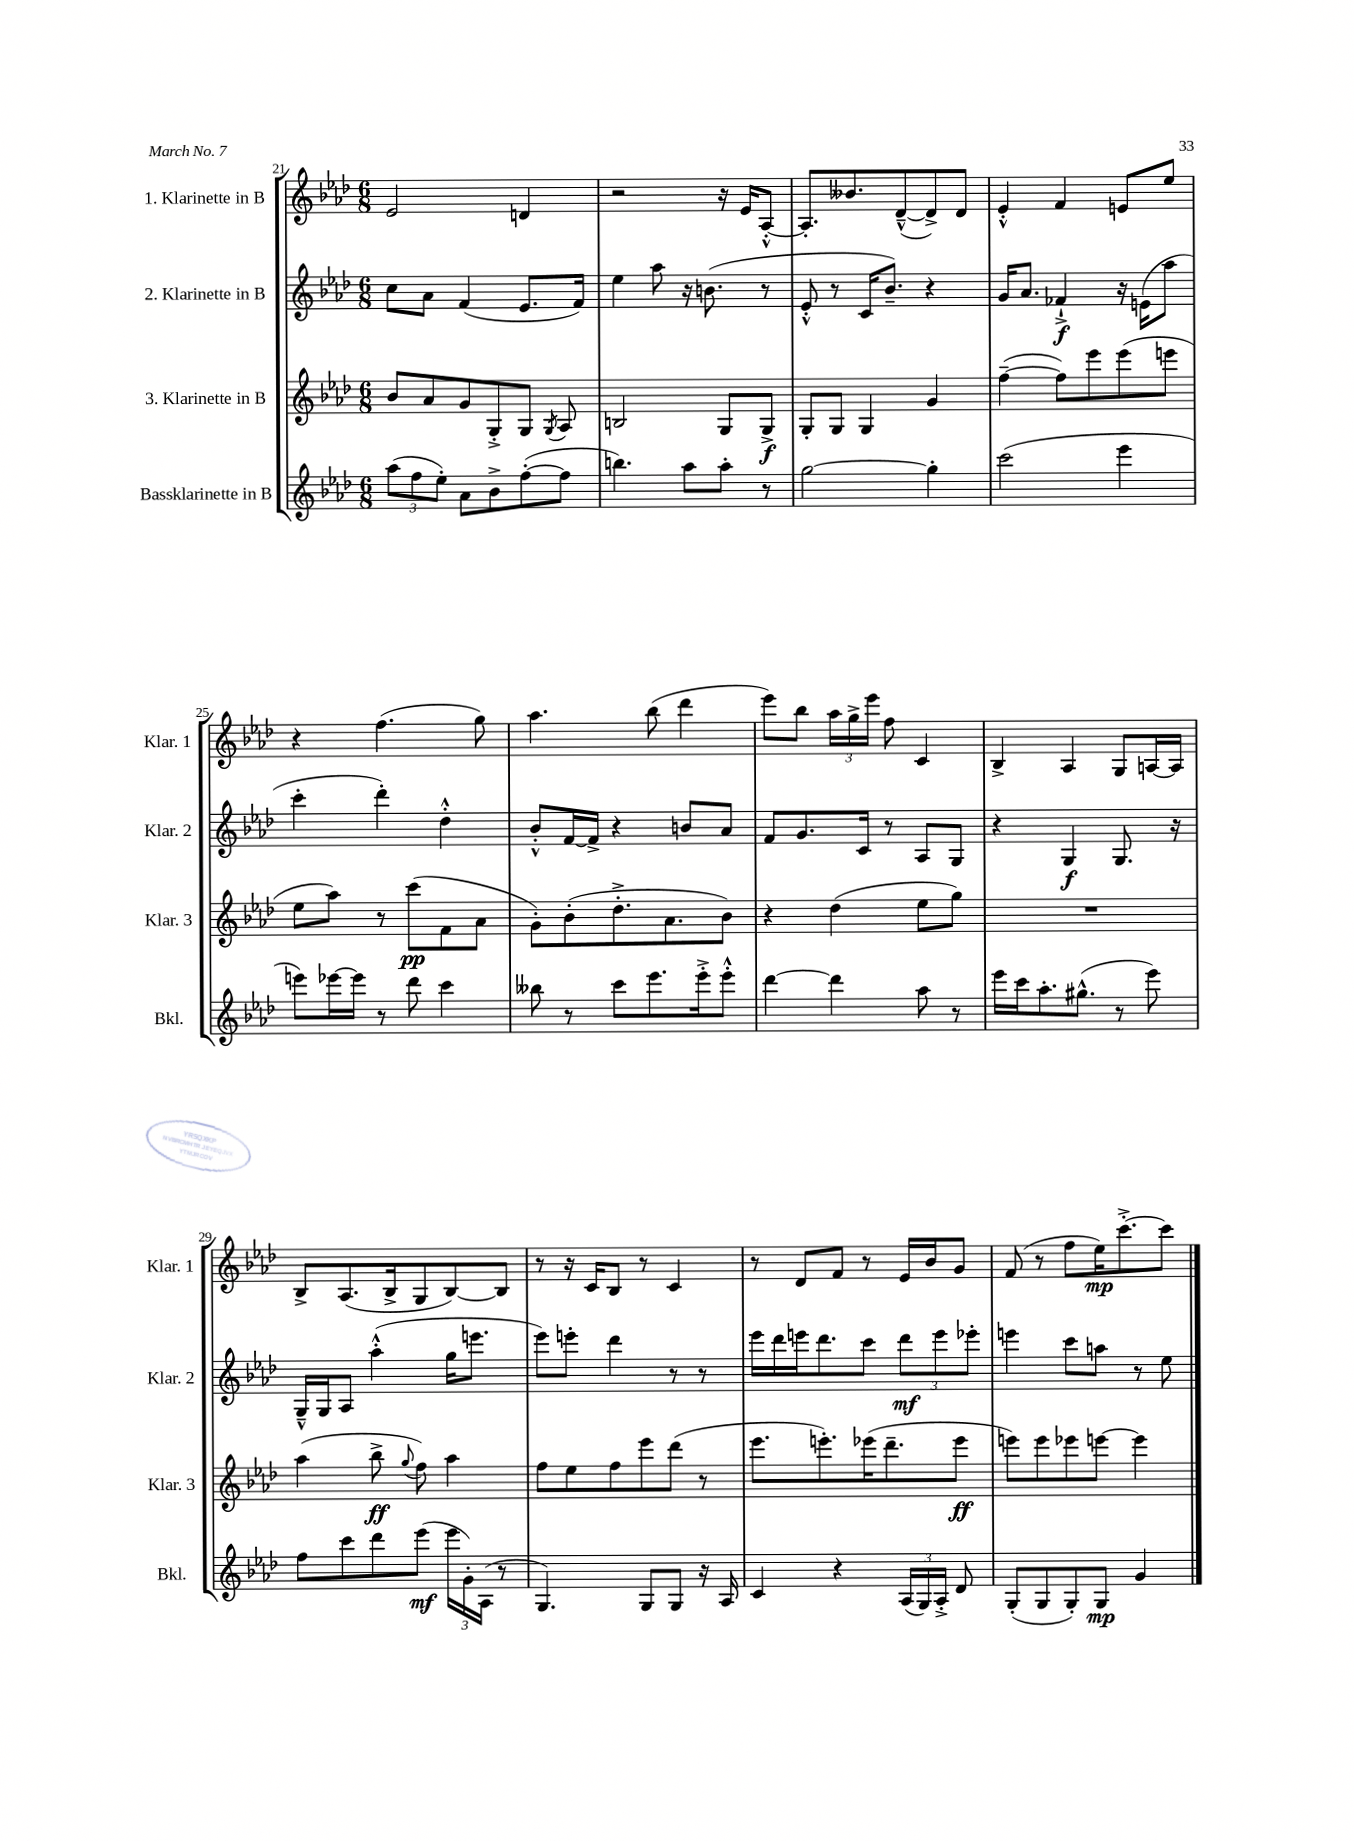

**kern	**dynam	**kern	**dynam	**kern	**dynam	**kern	**dynam
*part4	*part4	*part3	*part3	*part2	*part2	*part1	*part1
*staff4	*staff4	*staff3	*staff3	*staff2	*staff2	*staff1	*staff1
*I"Bassklarinette in B	*	*I"3. Klarinette in B	*	*I"2. Klarinette in B	*	*I"1. Klarinette in B	*
*I'Bkl.	*	*I'Klar. 3	*	*I'Klar. 2	*	*I'Klar. 1	*
*clefG2	*	*clefG2	*	*clefG2	*	*clefG2	*
*k[b-e-a-d-]	*	*k[b-e-a-d-]	*	*k[b-e-a-d-]	*	*k[b-e-a-d-]	*
*M6/8	*	*M6/8	*	*M6/8	*	*M6/8	*
=21	=21	=21	=21	=21	=21	=21	=21
(12aa-\L	.	8b-/L	.	8cc\L	.	2e-/	.
12ff\	.	.	.	.	.	.	.
.	.	8a-/	.	8a-\J	.	.	.
12ee-'\J)	.	.	.	.	.	.	.
8a-\L	.	8g/	.	(4f/	.	.	.
8b-^\	.	8G'^/	.	.	.	.	.
([8ff'\	.	8G/J	.	8.e-/L	.	4dn/	.
.	.	8qG/	.	.	.	.	.
8ff\J]	.	8A-/	.	.	.	.	.
.	.	.	.	16f/Jk)	.	.	.
=22	=22	=22	=22	=22	=22	=22	=22
4.bbn\)	.	2Bn/	.	4ee-\	.	2r	.
.	.	.	.	8aa-\	.	.	.
8aa-\L	.	.	.	16r	.	.	.
.	.	.	.	(8.bn\	.	.	.
8aa-'\J	.	8G/L	.	.	.	16r	.
.	.	.	.	.	.	16e-/KL	.
8r	.	8G^/J	f	8r	.	[8A-'^^/J	.
=23	=23	=23	=23	=23	=23	=23	=23
[2gg\	.	8G'/L	.	8e-'^^/	.	8.A-'/L]	.
.	.	8G/J	.	8r	.	.	.
.	.	.	.	.	.	8.b--X/	.
.	.	4G/	.	16c/KL	.	.	.
.	.	.	.	8.b-~/J)	.	.	.
.	.	.	.	.	.	([8d-~^^/	.
4gg'\]	.	4g/	.	4r	.	8d-^/])	.
.	.	.	.	.	.	8d-/J	.
=24	=24	=24	=24	=24	=24	=24	=24
(2ccc\	.	([4ff~\	.	16g/KL	.	4e-'^^/	.
.	.	.	.	8.a-/J	.	.	.
.	.	8ff\L])	.	4f-X`^/	f	4f/	.
.	.	8eee-\	.	.	.	.	.
4eee-\	.	(8eee-\	.	16r	.	8en/L	.
.	.	.	.	(16en\KL	.	.	.
.	.	8eeen\J	.	8aa-\J	.	8ee-/J	.
!!LO:LB:g=z
=25	=25	=25	=25	=25	=25	=25	=25
8eeen\L)	.	8ee-\L	.	4ccc'\	.	4r	.
[16eee-X\L	.	8aa-\J)	.	.	.	.	.
16eee-\JJ]	.	.	.	.	.	.	.
8r	.	8r	.	4ddd-'\)	.	(4.ff\	.
8ddd-\	.	(8ccc\L	pp	.	.	.	.
4ccc\	.	8f\	.	4dd-'^^\	.	.	.
.	.	8a-\J	.	.	.	8gg\)	.
=26	=26	=26	=26	=26	=26	=26	=26
8bb--X\	.	8g'\L)	.	8b-'^^/L	.	4.aa-\	.
8r	.	(8b-'\	.	[16f/L	.	.	.
.	.	.	.	16f^/JJ]	.	.	.
8ccc\L	.	8.dd-'^\	.	4r	.	.	.
8.eee-\	.	.	.	.	.	(8bb-\	.
.	.	8.a-\	.	.	.	.	.
.	.	.	.	8bn/L	.	4ddd-\	.
16eee-'^\k	.	.	.	.	.	.	.
8eee-'^^\J	.	8b-\J)	.	8a-/J	.	.	.
=27	=27	=27	=27	=27	=27	=27	=27
[4ddd-\	.	4r	.	8f/L	.	8eee-\L)	.
.	.	.	.	8.g/	.	8bb-\J	.
4ddd-\]	.	(4dd-\	.	.	.	24aa-\LL	.
.	.	.	.	.	.	24gg^\	.
.	.	.	.	16c/Jk	.	.	.
.	.	.	.	.	.	24eee-\JJ	.
.	.	.	.	8r	.	8ff\	.
8aa-\	.	8ee-\L	.	8A-/L	.	4c/	.
8r	.	8gg\J)	.	8G/J	.	.	.
=28	=28	=28	=28	=28	=28	=28	=28
16eee-\LL	.	2.r	.	4r	.	4B-^/	.
16ccc\J	.	.	.	.	.	.	.
8.aa-'\	.	.	.	.	.	.	.
.	.	.	.	4G/	f	4A-/	.
(8.gg#X^^\J	.	.	.	.	.	.	.
8r	.	.	.	8.G/	.	8G/L	.
8eee-\)	.	.	.	.	.	[16An/L	.
.	.	.	.	16r	.	16A/JJ]	.
!!LO:LB:g=z
=29	=29	=29	=29	=29	=29	=29	=29
8ff\L	.	(4aa-\	.	16G~^^/LL	.	8B-^/L	.
.	.	.	.	16G/J	.	.	.
8ccc\	.	.	.	8A-/J	.	(8.A-/	.
8ddd-\	.	8bb-^\	ff	(4aa-'^^\	.	.	.
.	.	.	.	.	.	16B-^/k	.
.	.	8qqgg/	.	.	.	.	.
(8eee-\J	mf	8ff\)	.	.	.	8G/	.
24eee-\LL	.	4aa-\	.	16gg\KL	.	[8B-/)	.
24g'\)	.	.	.	.	.	.	.
.	.	.	.	8.eeen\J	.	.	.
(24A-\JJ	.	.	.	.	.	.	.
8r	.	.	.	.	.	8B-/J]	.
=30	=30	=30	=30	=30	=30	=30	=30
4.G/)	.	8ff\L	.	8eee-\L)	.	8r	.
.	.	8ee-\	.	8eeen'\J	.	16r	.
.	.	.	.	.	.	16c/KL	.
.	.	8ff\	.	4ddd-\	.	8B-/J	.
8G/L	.	8eee-\	.	.	.	8r	.
8G/J	.	(8ddd-\J	.	8r	.	4c/	.
16r	.	8r	.	8r	.	.	.
16A-/	.	.	.	.	.	.	.
=31	=31	=31	=31	=31	=31	=31	=31
4c/	.	8.eee-\L	.	16eee-\LL	.	8r	.
.	.	.	.	16ddd-\	.	.	.
.	.	.	.	16eeen\J	.	8d-/L	.
.	.	8.eeen'\)	.	8.ddd-\	.	.	.
4r	.	.	.	.	.	8f/J	.
.	.	(16eee-X\K	.	8ccc\J	.	8r	.
.	.	8.ddd-~\	.	.	.	.	.
(24A-/LL	.	.	.	12ddd-\L	mf	16e-/LL	.
24G/)	.	.	.	.	.	.	.
.	.	.	.	.	.	16b-/J	.
24A-'^/JJ	.	.	.	12eee\	.	.	.
8d-/	.	8eee-\J	ff	.	.	8g/J	.
.	.	.	.	12eee-X'\J	.	.	.
=32	=32	=32	=32	=32	=32	=32	=32
(8G'/L	.	8eeen\L)	.	4eeen\	.	(8f/	.
8G/	.	8eee\	.	.	.	8r	.
8G'/)	.	8eee-X\	.	8ccc\L	.	8ff\L	.
8G/J	mp	[8eeen\J	.	8aan\J	.	16ee-\K)	mp
.	.	.	.	.	.	[8.ccc'^\	.
4g/	.	4eee\]	.	8r	.	.	.
.	.	.	.	8ee-\	.	8ccc\J]	.
==	==	==	==	==	==	==	==
*-	*-	*-	*-	*-	*-	*-	*-
